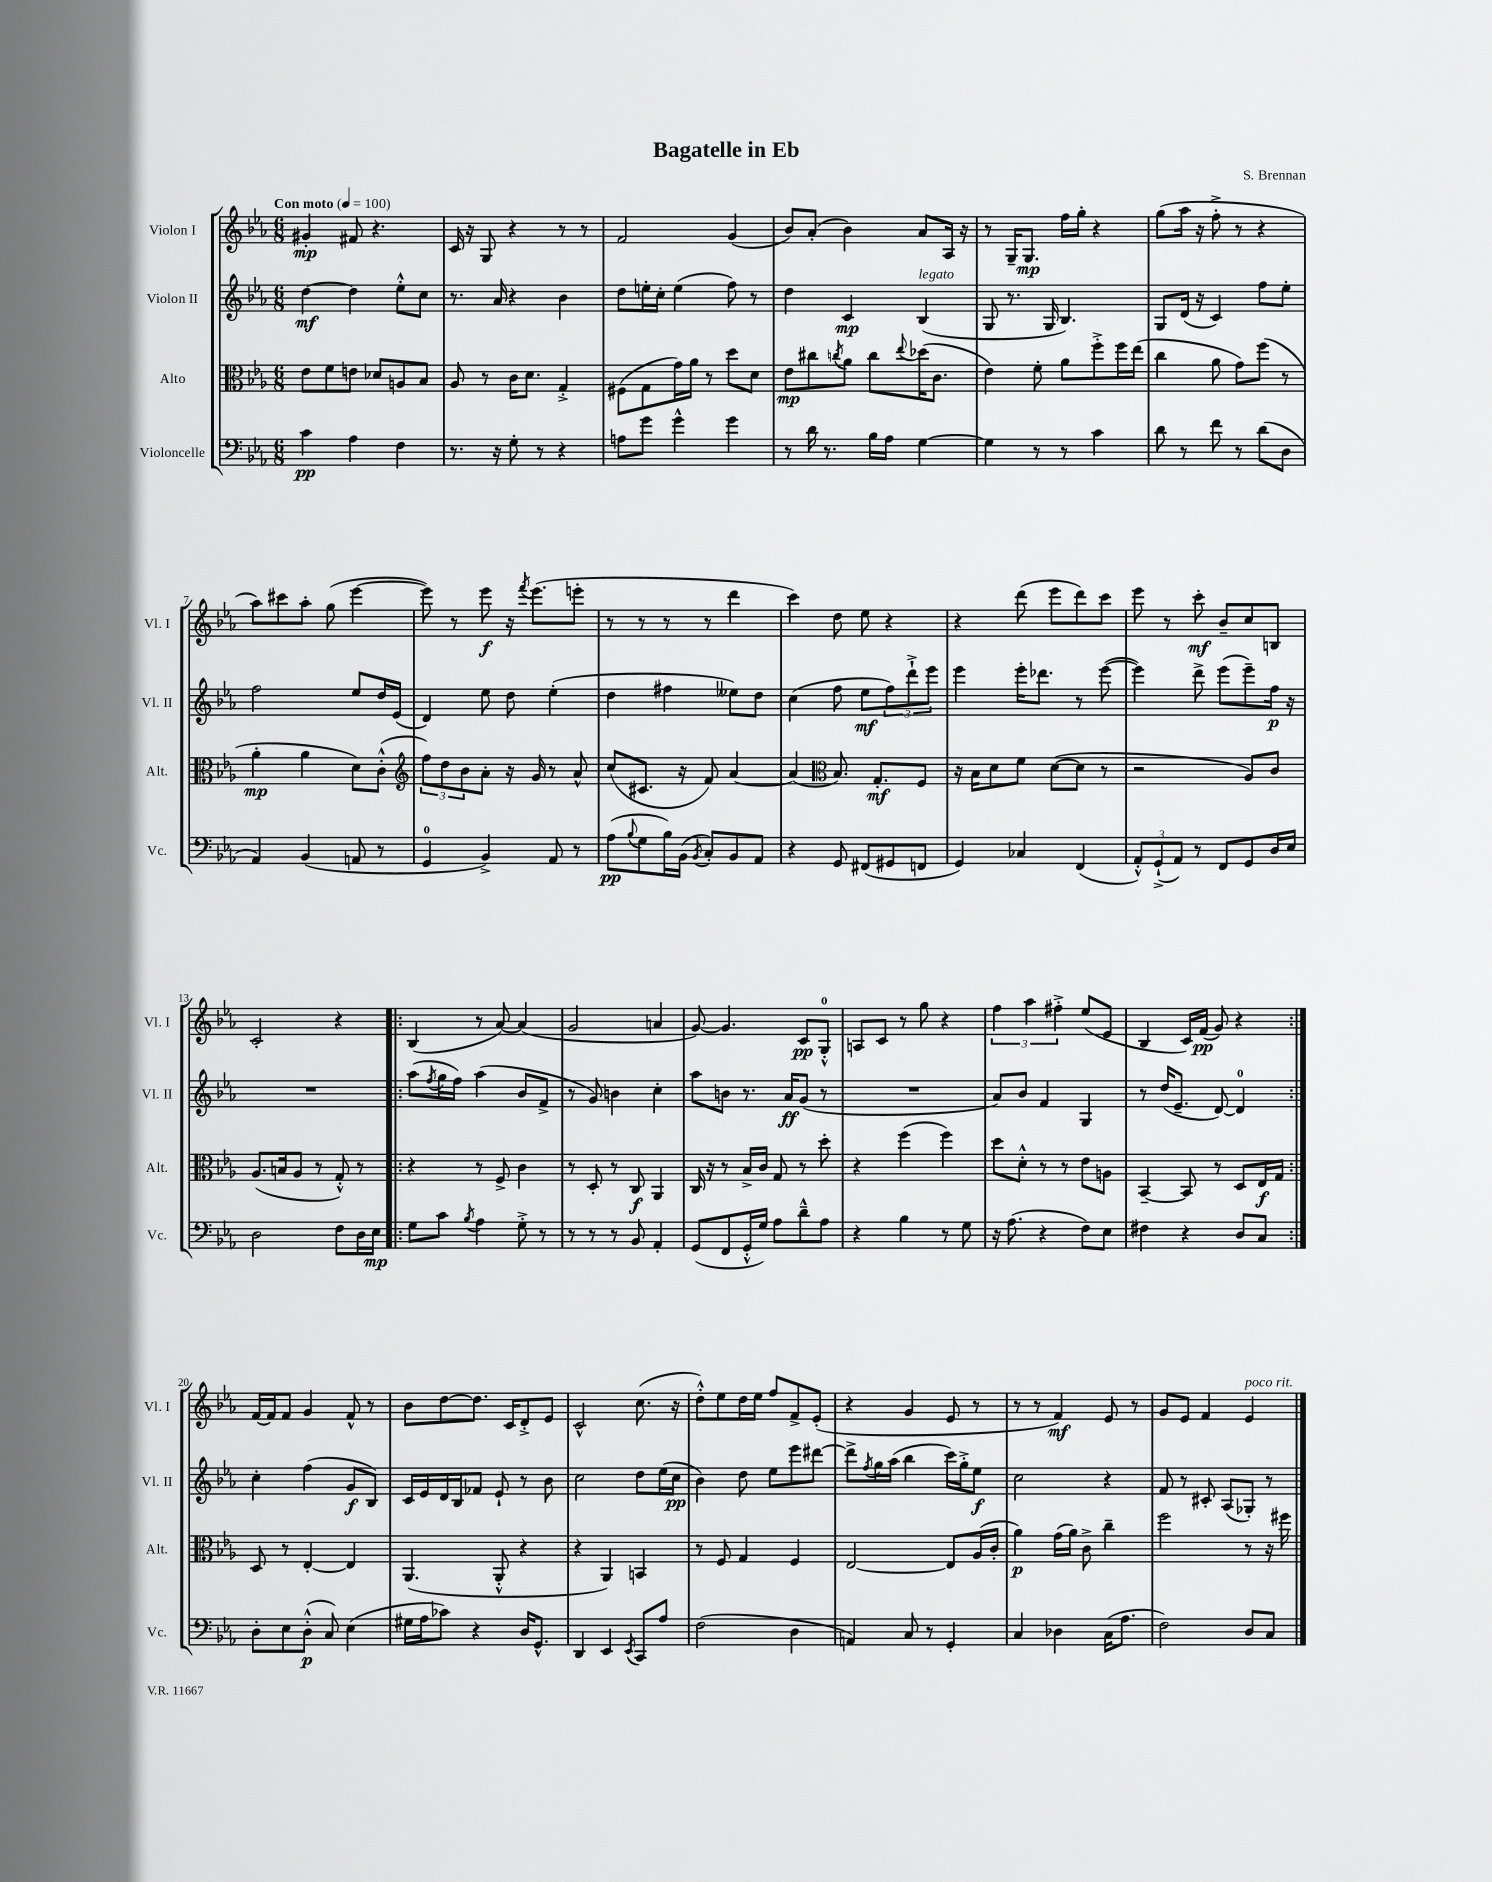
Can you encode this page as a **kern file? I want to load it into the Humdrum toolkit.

**kern	**kern	**kern	**kern
*staff4	*staff3	*staff2	*staff1
*clefF4	*clefC3	*clefG2	*clefG2
*k[b-e-a-]	*k[b-e-a-]	*k[b-e-a-]	*k[b-e-a-]
*M6/8	*M6/8	*M6/8	*M6/8
*MM100	*MM100	*MM100	*MM100
4c	8e-	[4dd	4g#'
.	8f	.	.
4A-	8e	4dd]	8f#
.	8d-	.	4.r
4F	8A	8ee-'^^	.
.	8B-	8cc	.
=	=	=	=
8.r	8A-	8.r	16c
.	.	.	16r
.	8r	.	8G
16r	.	16a-	.
8G'	16c	4r	4r
.	8.d	.	.
8r	.	.	.
4r	4G'^	4b-	8r
.	.	.	8r
=	=	=	=
8A	(8F#	8dd	2f
8g	8G	16ee'	.
.	.	16cc'	.
4g^^	16g)	(4ee	.
.	16a-	.	.
.	8r	.	.
4g	8dd	8ff)	(4g
.	8d	8r	.
=	=	=	=
8r	8e-	4dd	8b-)
16d	8cc#	.	(8a-'
8.r	.	.	.
.	8qcc	.	.
.	8a-	4c	4b-)
16B-	8cc	.	.
16A-	.	.	.
.	8qqee-	.	.
[4G	(16dd-	(4B-	8a-
.	8.c	.	.
.	.	.	16A-
.	.	.	16r
=	=	=	=
4G]	4e-)	8G	8r
.	.	8.r	16G~
.	.	.	8.G
8r	8f'	.	.
.	.	16G	.
8r	8a-	4.B-)	16ff
.	.	.	16gg'
4c	8ff'^	.	4r
.	16ff	.	.
.	(16ee-	.	.
=	=	=	=
8d	4cc	8G	(8gg
8r	.	(16d	16aa-
.	.	16r	16r
8f	8a-	4c)	8ff'^
8r	8g)	.	8r
(8d	(8ff	8ff	4r
8D	8r	8ee-'	.
=	=	=	=
4AA-)	4a-'	2ff	8aa-)
.	.	.	8ccc#
(4BB-	4a-	.	8aa-'
.	.	.	(8gg
8AA	8d)	8ee-	[4eee-
8r	(8c'^^	16dd	.
.	.	(16e-	.
=	=	=	=
*	*clefG2	*	*
4GG	12ff)	4d)	8eee-])
.	12dd	.	.
.	.	.	8r
.	12b-	.	.
4BB-^)	8a-'	8ee-	8eee-
.	16r	8dd	16r
.	.	.	8qfff
.	16g	.	(8.eee-
8AA-	8r	(4ee-'	.
8r	8a-^^	.	8eee'
=	=	=	=
(8A-	(8cc	4dd	8r
8qqB-	.	.	.
8G	8.c#	.	8r
16B-)	.	4ff#	8r
(16BB-	16r	.	.
8qBB-	.	.	.
8C')	8f)	.	8r
8BB-	[4a-	8ee--)	4ddd
8AA-	.	8dd	.
=	=	=	=
4r	(4a-]	(4cc	4ccc)
*	*clefC3	*	*
8GG	8.B-)	8ff	8dd
(8FF#	.	8ee-	8ee-
.	8.G'	.	.
8GG#	.	12ff)	4r
.	.	12ddd`^	.
8FF	8F	.	.
.	.	12eee-	.
=	=	=	=
4GG)	16r	4eee-	4r
.	16B-	.	.
.	8d	.	.
4C-	8f	16eee-'	(8ddd
.	.	8.ddd-	.
.	([8d	.	8eee-
(4FF	8d]	8r	8ddd)
.	8r	([8eee-	8ccc
=	=	=	=
12AA-'^^)	2r	4eee-])	8eee-
(12GG`^	.	.	.
.	.	.	8r
12AA-)	.	.	.
8r	.	8ddd^	8ccc'
8FF	.	(8eee-	8b-~
8GG	8A-)	8eee-~)	8cc
16D	8c	16ff	8B
16E-	.	16r	.
=	=	=	=
2D	(8.A-	2.r	2c'
.	16B	.	.
.	8A-	.	.
.	8r	.	.
8F	8G'^^)	.	4r
16D	8r	.	.
16E-	.	.	.
=!|:	=!|:	=!|:	=!|:
8G	4r	(8aa-	(4B-
.	.	8qff	.
8c	.	16gg	.
.	.	16ff)	.
8qB-	.	.	.
4A-	8r	(4aa-	8r
.	8F^	.	[8a-)
8G'^	4c	8b-	(4a-]
8r	.	8f^	.
=	=	=	=
8r	8r	8r	2g
8r	8D'	8g)	.
8r	8r	4b	.
8BB-	8C	.	.
4AA-'	4AA-	4cc'	4a
=	=	=	=
(8GG	16C	8aa-	[8g)
.	16r	.	.
8FF	8r	8b	4.g]
16GG'^^	16B-^	8.r	.
16G)	16c	.	.
8A-	8G	.	.
.	.	16a-	.
8d~^^	8r	(8g	8c
8A-	8dd'	8r	8G'^^
=	=	=	=
4r	4r	2.r	8A
.	.	.	8c
4B-	(4ff	.	8r
.	.	.	8gg
8r	4ff)	.	4r
8G	.	.	.
=	=	=	=
16r	8dd	8a-)	6ff
(8.A-	.	.	.
.	8d'^^	8b-	.
.	.	.	6aa-
4r	8r	4f	.
.	.	.	6ff#'^
.	8r	.	.
8F)	8e-	4G	(8ee-
8E-	8A	.	8e-
=	=	=	=
4F#	[4BB-~	8r	4B-
.	.	(16dd	.
.	.	8.e-~	.
4r	8BB-]	.	16c)
.	.	.	(16f
.	8r	[8d)	8g)
8D	8D	4d]	4r
8C	16E-	.	.
.	16G	.	.
=:|!	=:|!	=:|!	=:|!
8D'	8D	4cc'	[16f
.	.	.	16f]
8E-	8r	.	8f
(8D'^^	[4E-'	(4ff	4g
8C)	.	.	.
(4E-	4E-]	8g	8f^^
.	.	8B-)	8r
=	=	=	=
16G#	(4.AA-	16c	8b-
16A-	.	16e-	.
8c-)	.	16d	[8dd
.	.	16B-	.
4r	.	8f-	8.dd]
.	8AA-'^^	8e-`	.
.	.	.	16c
16D	4r	8r	8d'^
8.GG^^	.	.	.
.	.	8b-	8e-
=	=	=	=
4DD	4r	2cc	2c^^
4EE-	4AA-)	.	.
8qEE-	.	.	.
8CC	4BB	8dd	(8.cc
8A-	.	(16ee-	.
.	.	16cc	16r
=	=	=	=
(2F	8r	4b-)	8dd'^^)
.	8F	.	8ee-
.	4G	8dd	16dd
.	.	.	16ee-
.	.	8ee-	8ff
4D	4F	8eee-	8f^
.	.	[8ddd#	(8e-'
=	=	=	=
4AA)	[2E-	8ddd#^]	4r
.	.	8qff	.
.	.	16gg	.
.	.	(16aa-	.
8C	.	4bb-	4g
8r	.	.	.
4GG'	8E-]	16ccc)	8e-
.	.	16gg'^	.
.	(16A-	8ee-	8r
.	16c'	.	.
=	=	=	=
4C	4a-)	2cc	8r
.	.	.	8r
4D-	(16g	.	4f)
.	16a-)	.	.
.	8c^	.	.
(16C	4cc~	4r	8e-
8.A-	.	.	.
.	.	.	8r
=	=	=	=
2F)	2ff	8f	8g
.	.	8r	8e-
.	.	8c#'	4f
.	.	(8A-	.
8D	8r	8G-')	4e-
8C	16r	8r	.
.	16ff#	.	.
==	==	==	==
*-	*-	*-	*-
